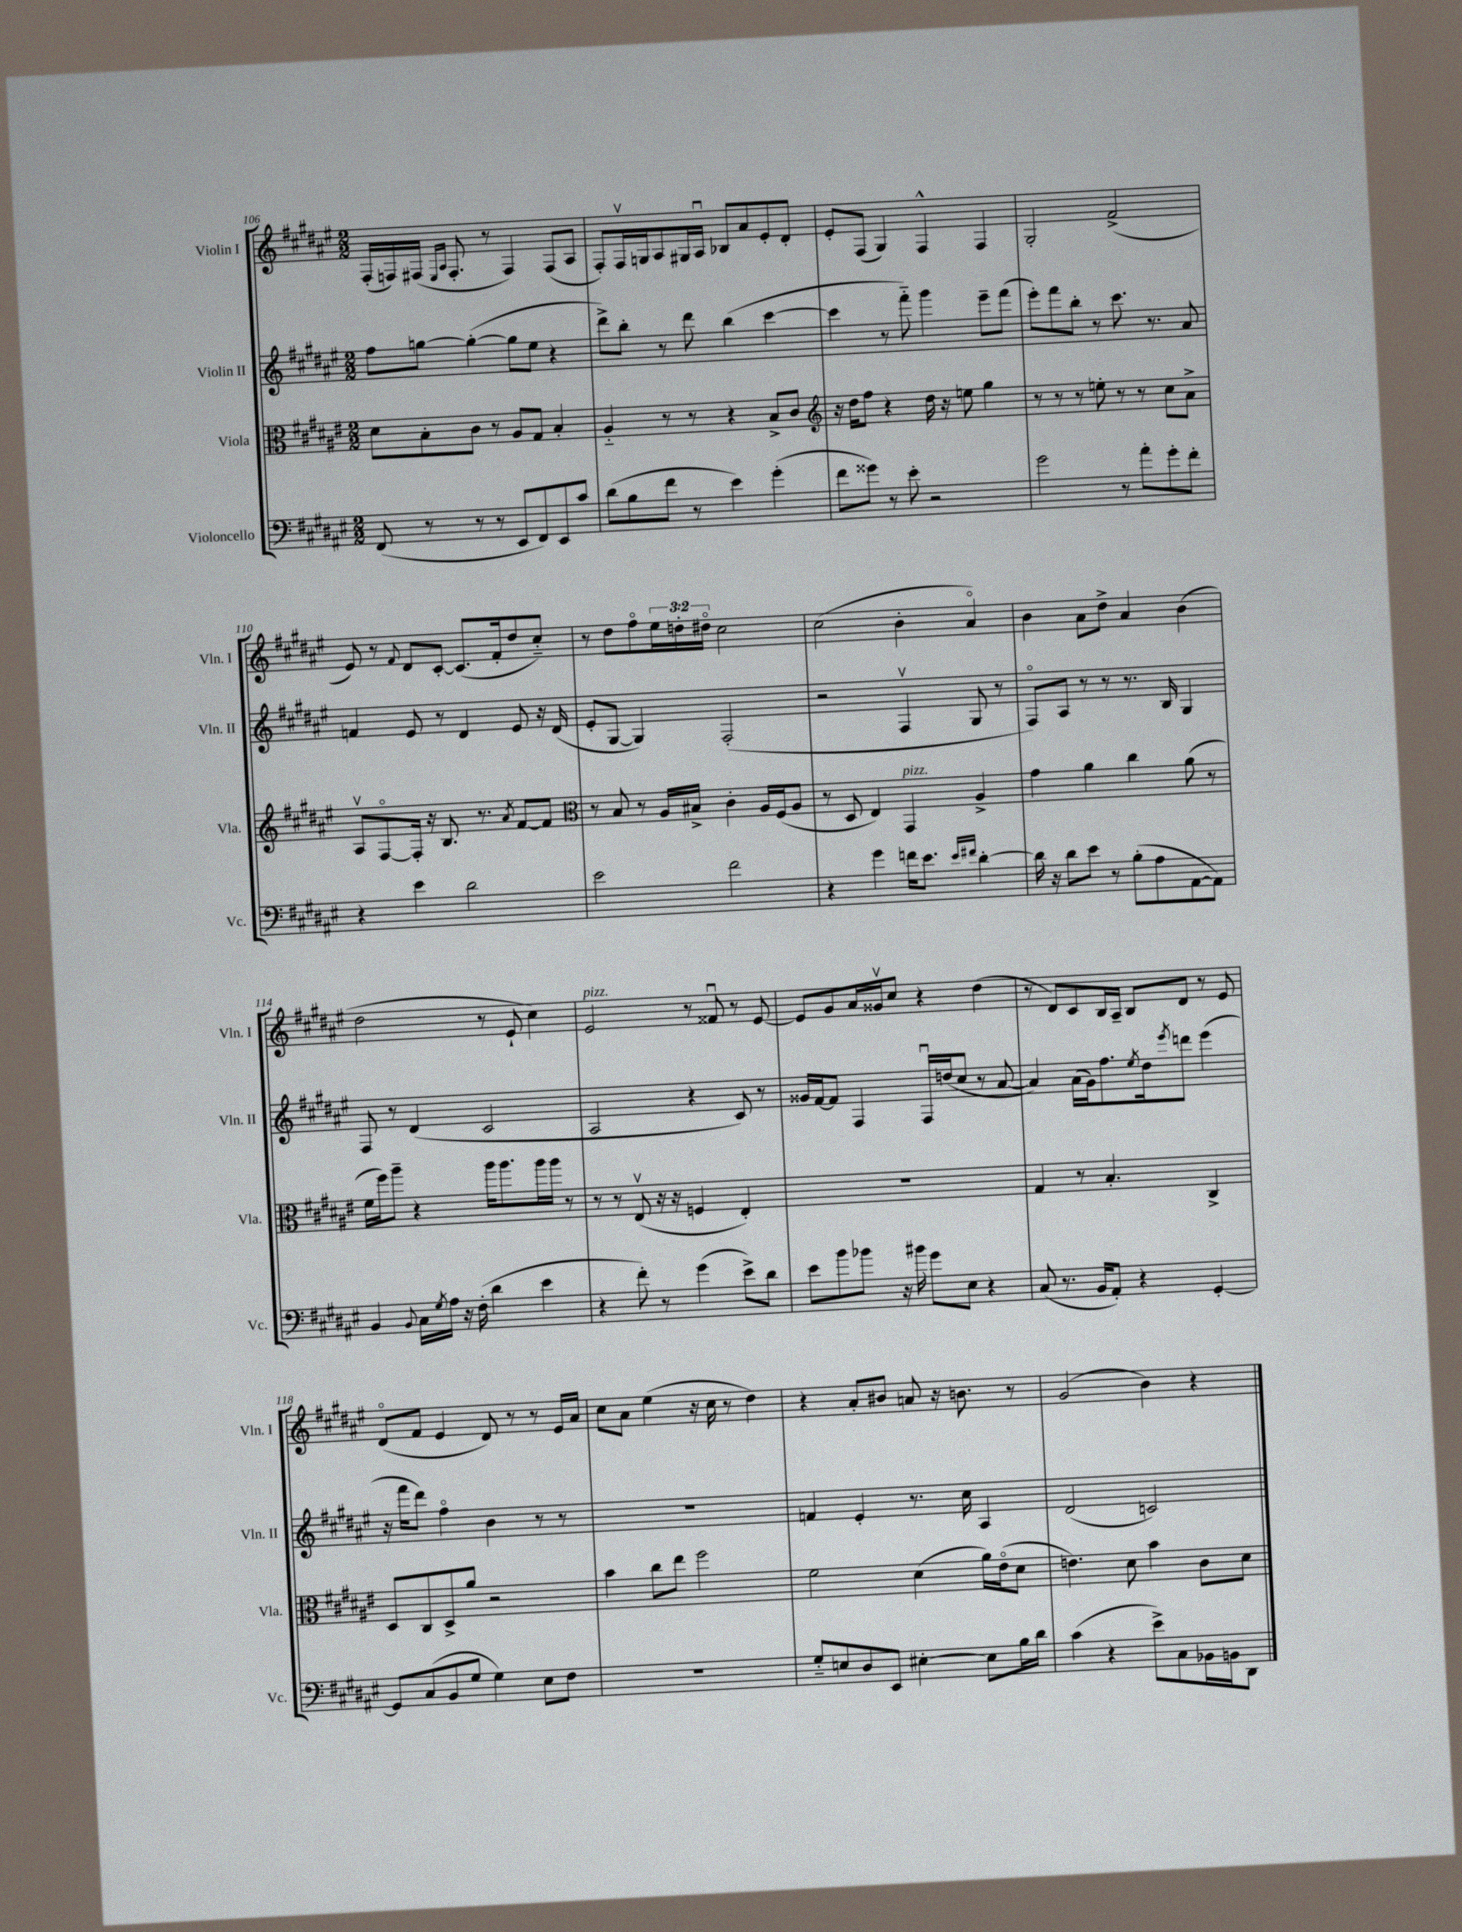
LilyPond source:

<<
\new StaffGroup <<
\new Staff = "s0" \with { instrumentName = "Violin I" shortInstrumentName = "Vln. I" } {
    \clef treble \key fis \major \numericTimeSignature \time 2/2 \override Staff.TupletNumber.text = #tuplet-number::calc-fraction-text
    fis16-.( f16) fis16( \grace { eis16 ais16 } fis8.-. r8 fis4) fis8( ais8 |
    fis8-.) fis16\upbow g16 ais8 gis16 ais16\downbow bes8 ais'8 eis'8-. dis'8-. |
    eis'8-. fis8( gis4) fis4-^ fis4 |
    gis2-. fis'2->( |
    eis'8) r8 \appoggiatura { fis'8 } dis'8 cis'8~-. cis'8.( fis'16-. dis''8 cis''8-_) |
    r8 dis''8 fis''8\flageolet \tuplet 3/2 { eis''16 d''16-. dis''16\flageolet } cis''2 |
    cis''2( b'4-. ais'4\flageolet) |
    b'4 ais'8 dis''8-> ais'4 b'4( |
    dis''2 r8 eis'8-! cis''4) |
    eis'2^\markup { \italic "pizz." } r8 fisis'8\downbow r8 eis'8~ |
    eis'8 gis'8 ais'16 gisis'16\upbow cis''8 r4 dis''4( |
    r8 dis'8) cis'8 b16 ais16-- b8 dis'8 r8 eis'8 |
    dis'8\flageolet( fis'8 eis'4 dis'8) r8 r8 eis'16 ais'16 |
    cis''8 ais'8 eis''4( r16 cis''16 r8 dis''4) |
    r4 ais'8-. bis'8 a'8 r16 b'8. r8 |
    gis'2( b'4) r4 \bar "|." |
}
\new Staff = "s1" \with { instrumentName = "Violin II" shortInstrumentName = "Vln. II" } {
    \clef treble \key fis \major \numericTimeSignature \time 2/2
    fis''8 g''8~ g''4~-.( g''8 eis''8 r4 |
    dis'''8->) b''8-. r8 dis'''8 b''4( cis'''4~ |
    cis'''4 r8 fis'''8-_) gis'''4 eis'''8-- fis'''8( |
    eis'''8-.) fis'''8 b''8-. r8 cis'''8. r8. ais'8 |
    f'4 eis'8 r8 dis'4 eis'8 r16 dis'16( |
    eis'8-. gis8~ gis4) fis2-.( |
    r2 fis4\upbow gis8 r8 |
    fis8\flageolet) ais8 r8 r8 r8. b16 gis4 |
    fis8 r8 dis'4( cis'2 |
    ais2 r4 cis'8) r8 |
    gisis'16 fis'16~ fis'8 fis4 fis16\downbow d''16( cis''8 r8 ais'8~ |
    ais'4) ais'16( gis'16) fis''8. \acciaccatura { eis''8 } dis''16 \acciaccatura { eis'''8 } d'''8 eis'''4( |
    r16 fis'''16 dis'''8) fis''4\flageolet b'4 r8 r8 |
    R1 |
    f'4 eis'4-. r8. cis''16 ais4 |
    dis'2( c'2) \bar "|." |
}
\new Staff = "s2" \with { instrumentName = "Viola" shortInstrumentName = "Vla." } {
    \clef alto \key fis \major \numericTimeSignature \time 2/2
    dis'8 b8-. cis'8 r8 ais8 gis8 b4-. |
    ais4-_ r8 r8 r4 b8-> cis'8 |
    \clef treble r16 dis''16 fis''8 r4 dis''16 r16 e''8 gis''4 |
    r8 r8 r8 e''8-. r8 r8 cis''8 ais'8-> |
    ais8\upbow fis8~\flageolet fis16-. r16 b8. r8. \acciaccatura { ais'8 } fis'8~ fis'8 |
    \clef alto r8 b8 r8 ais16 bis16-> cis'4-. ais16 fis16( ais8 |
    r8 dis8 eis4) gis,4^\markup { \italic "pizz." } ais4-> |
    gis'4 ais'4 cis''4 ais'8( r8 |
    fis'16 fis''16) ais''8-- r4 ais''16 ais''8. ais''16 ais''16 r8 |
    r8 r8 eis8\upbow( r16 r16 f4 eis4-.) |
    R1 |
    gis4 r8 b4.-. cis4-> |
    dis8 cis8 dis8-> ais'8 r2 |
    b'4 cis''8 eis''8 fis''2 |
    fis'2 dis'4( ais'16) eis'16\flageolet( dis'8 |
    e'4.) dis'8 b'4 cis'8 dis'8 \bar "|." |
}
\new Staff = "s3" \with { instrumentName = "Violoncello" shortInstrumentName = "Vc." } {
    \clef bass \key fis \major \numericTimeSignature \time 2/2
    fis,8( r8 r8 r8 eis,8 fis,8) eis,8 cis'8 |
    dis'8( b8 fis'8 r8 eis'4) gis'4-.( |
    fis'8 gisis'8) r8 eis'8-. r2 |
    gis'2 r8 ais'8-. gis'8-. fis'8-. |
    r4 eis'4 dis'2 |
    eis'2 fis'2 |
    r4 gis'4 f'16 eis'8. \grace { eis'16 fis'16 } dis'4~-. |
    dis'16 r16 dis'8 eis'8 r8 b8-.( ais8 ais,8~ ais,8) |
    b,4 \appoggiatura { b,8 } cis16 \acciaccatura { gis8 } ais16 r16 fis16-.( dis'4 eis'4 |
    r4 fis'8-.) r8 gis'4( eis'8->) dis'8 |
    eis'8 b'8 bes'8 r16 bis'16 gis'8 eis8 r4 |
    cis8( r8. b,16 ais,8-.) r4 gis,4~-. |
    gis,8 cis8( b,8 gis8 gis4) eis8 fis8 |
    R1 |
    gis8-_ e8 dis8 eis,8 eis4~-. eis8 b16 dis'16 |
    cis'4( r4 eis'8->) cis8 bes,16 b,16 dis,8 \bar "|." |
}
>>
>>
\layout { \context { \Score currentBarNumber = #106 } }
